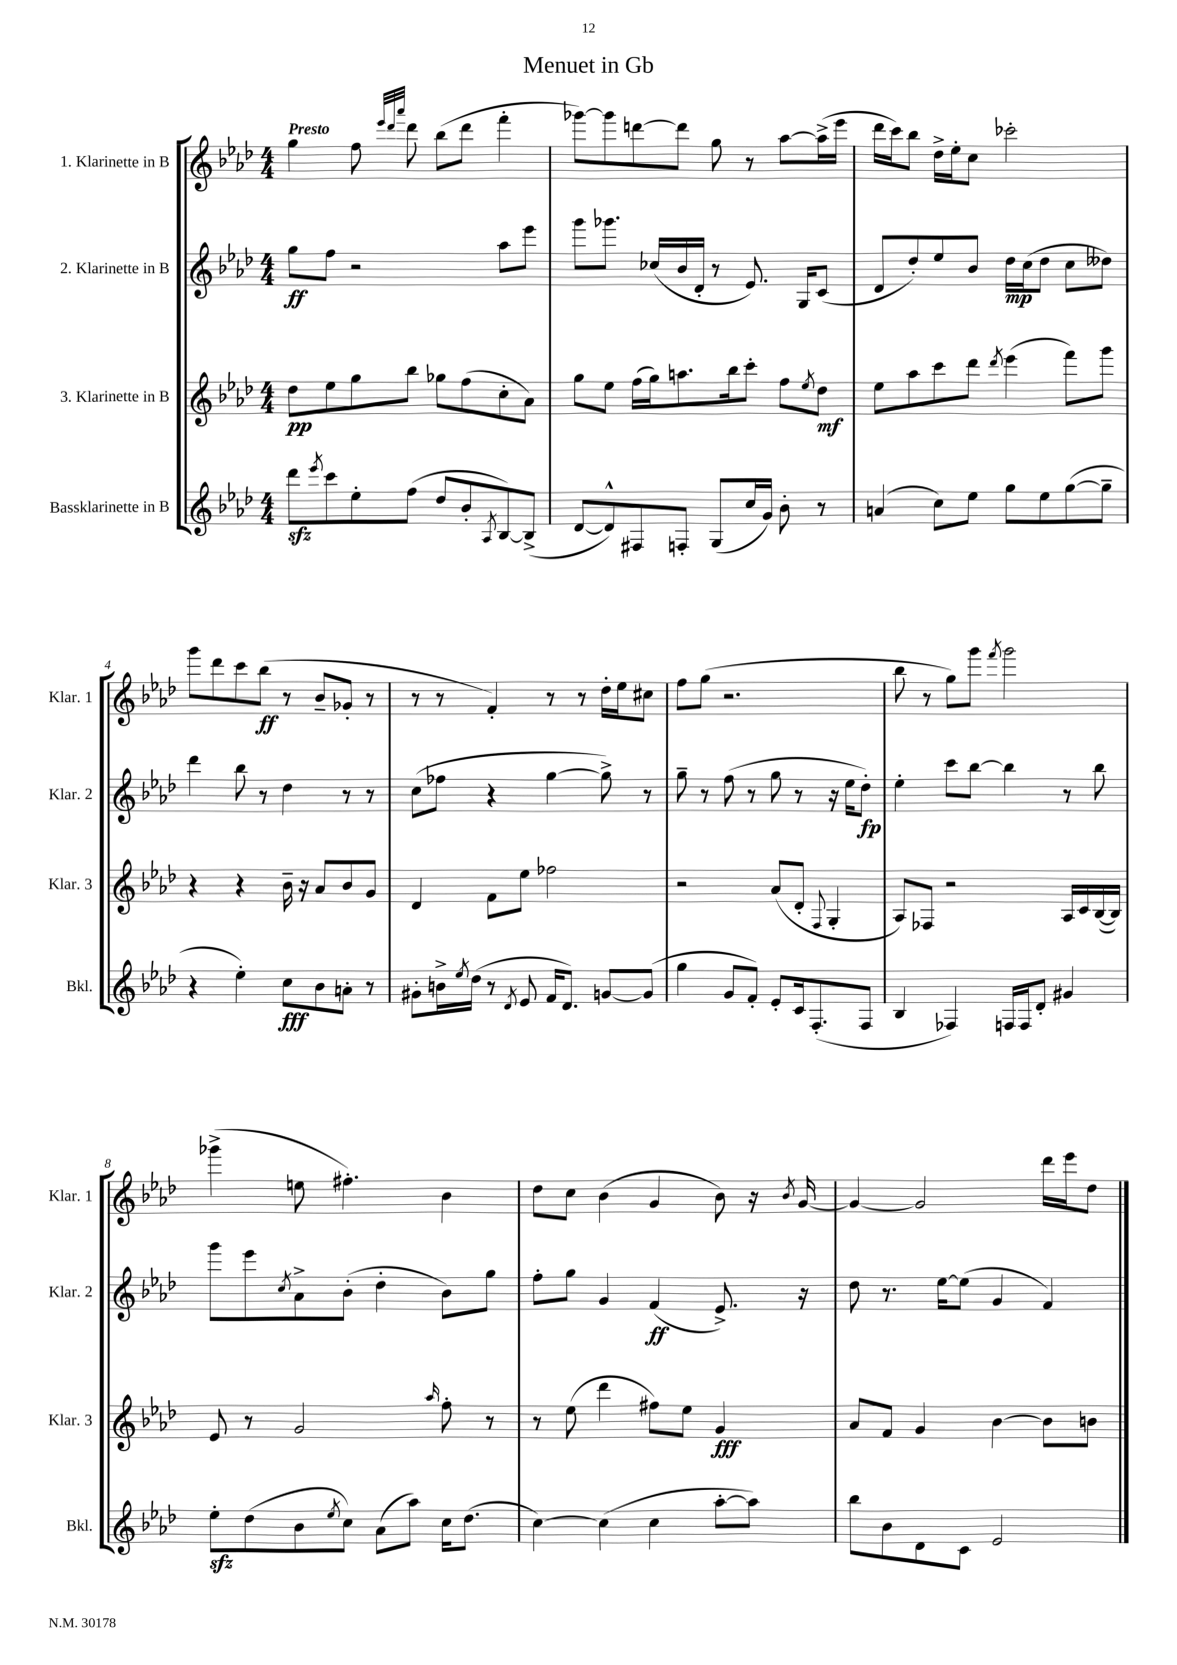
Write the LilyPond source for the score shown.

\header { title = "Menuet in Gb" }
<<
\new StaffGroup <<
\new Staff = "s0" \with { instrumentName = "1. Klarinette in B" shortInstrumentName = "Klar. 1" } {
    \clef treble \key aes \major \numericTimeSignature \time 4/4 \tempo "Presto"
    g''4 f''8 \grace { ees'''32 des'''32 aes'''32 } des'''8 bes''8( des'''8 f'''4-. |
    ges'''8~) ges'''8 d'''8~ d'''8 g''8 r8 aes''8~ aes''16->( ees'''16 |
    des'''16 c'''16) bes''8 des''16-> ees''16-. c''8 ces'''2-. |
    g'''8 des'''8 c'''8 bes''8\ff( r8 bes'8-- ges'8-. r8 |
    r8 r8 f'4-.) r8 r8 des''16-. ees''16 cis''8 |
    f''8 g''8( r2. |
    bes''8 r8 g''8) g'''8 \acciaccatura { f'''8 } g'''2 |
    ges'''4->( e''8 fis''4.-.) bes'4 |
    des''8 c''8 bes'4( g'4 bes'8) r16 \acciaccatura { bes'8 } g'16~ |
    g'4~ g'2 des'''16 ees'''16 des''8 \bar "|." |
}
\new Staff = "s1" \with { instrumentName = "2. Klarinette in B" shortInstrumentName = "Klar. 2" } {
    \clef treble \key aes \major \numericTimeSignature \time 4/4
    g''8\ff f''8 r2 aes''8 ees'''8 |
    g'''8 ges'''8. ces''16( bes'16 des'16-. r8 ees'8.) g16 c'8( |
    des'8 des''8-.) ees''8 bes'8 des''16\mp c''16( des''8 c''8 deses''8) |
    des'''4 bes''8 r8 des''4 r8 r8 |
    c''8( fes''8 r4 g''4~ g''8->) r8 |
    g''8-- r8 f''8( r8 g''8 r8 r16 ees''16 des''8-.\fp) |
    ees''4-. c'''8 bes''8~ bes''4 r8 bes''8 |
    g'''8 ees'''8 \acciaccatura { c''8 } aes'8-> bes'8-.( des''4-. bes'8) g''8 |
    f''8-. g''8 g'4 f'4\ff( ees'8.->) r16 |
    des''8 r8. ees''16~ ees''8( g'4 f'4) \bar "|." |
}
\new Staff = "s2" \with { instrumentName = "3. Klarinette in B" shortInstrumentName = "Klar. 3" } {
    \clef treble \key aes \major \numericTimeSignature \time 4/4
    des''8\pp ees''8 g''8 bes''8 ges''8 f''8( c''8-. aes'8) |
    g''8 ees''8 f''16( g''16) a''8. bes''16 c'''8-. f''8 \acciaccatura { ees''8 } des''8\mf |
    ees''8 aes''8 c'''8 des'''8 \acciaccatura { des'''8 } ees'''4( f'''8) g'''8 |
    r4 r4 bes'16-- r16 aes'8 bes'8 g'8 |
    des'4 f'8 ees''8 fes''2 |
    r2 aes'8( des'8-. \appoggiatura { f8 } g4-. |
    aes8) fes8 r2 aes16 c'16 bes16~( bes16) |
    ees'8 r8 g'2 \grace { aes''16 } f''8-. r8 |
    r8 ees''8( des'''4 fis''8) ees''8 g'4\fff |
    aes'8 f'8 g'4 bes'4~ bes'8 b'8 \bar "|." |
}
\new Staff = "s3" \with { instrumentName = "Bassklarinette in B" shortInstrumentName = "Bkl." } {
    \clef treble \key aes \major \numericTimeSignature \time 4/4
    des'''8\sfz \acciaccatura { ees'''8 } c'''8 ees''8-. f''8( des''8 bes'8-. \acciaccatura { aes8 } bes8~) bes8->( |
    des'8~ des'8-^) fis8 f8-. g8( c''16 g'16) bes'8-. r8 |
    a'4( c''8) ees''8 g''8 ees''8 g''8~( g''8-- |
    r4 ees''4-.) c''8\fff bes'8 a'8-. r8 |
    gis'8-. b'16-> \acciaccatura { ees''8 } des''16( r8 \acciaccatura { des'8 } ees'8 f'16 des'8.) g'8~ g'8( |
    g''4 g'8 f'8-.) ees'8-. c'16 f8.-.( f8 |
    bes4 fes4) f16 f16 des'8-. gis'4 |
    ees''8-.\sfz des''8( bes'8 \acciaccatura { ees''8 } c''8) aes'8( aes''8) c''16 des''8.( |
    c''4~) c''4( c''4 aes''8~-. aes''8) |
    bes''8 bes'8 des'8 c'8 ees'2 \bar "|." |
}
>>
>>
